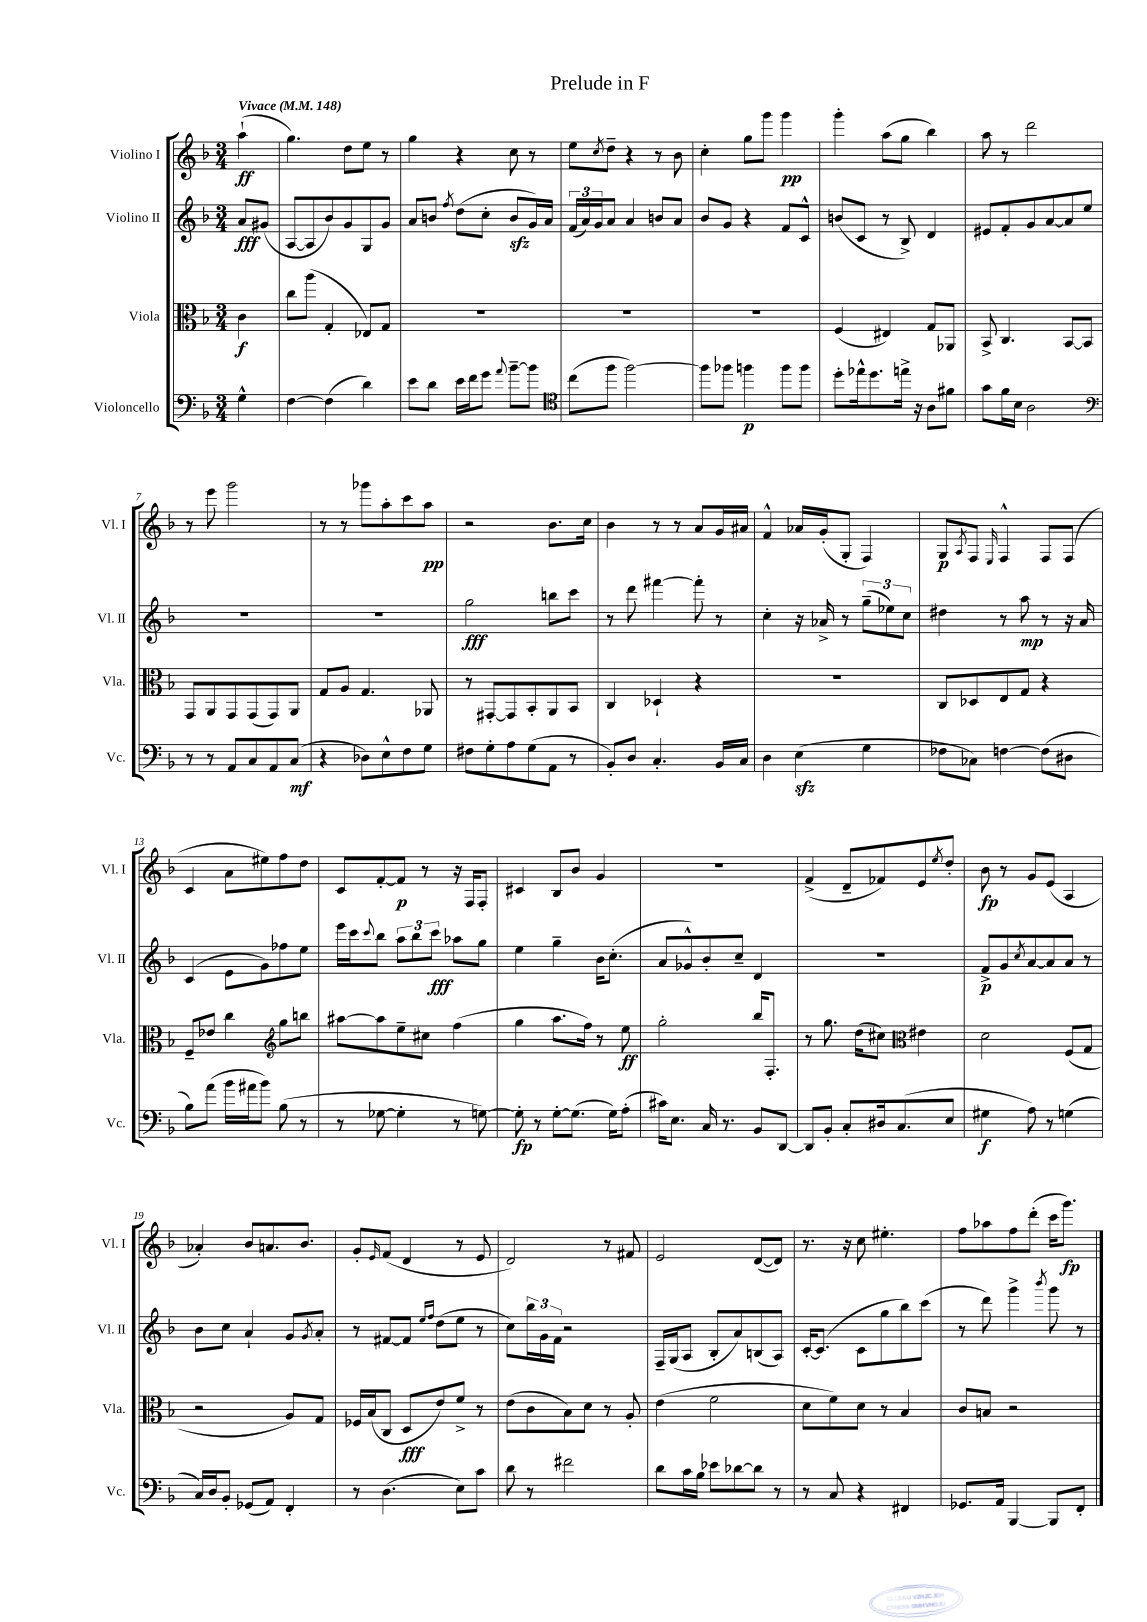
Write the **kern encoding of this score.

**kern	**kern	**kern	**kern
*staff4	*staff3	*staff2	*staff1
*clefF4	*clefC3	*clefG2	*clefG2
*k[b-]	*k[b-]	*k[b-]	*k[b-]
*M3/4	*M3/4	*M3/4	*M3/4
*MM148	*MM148	*MM148	*MM148
4G^^\	4c\	8a/L	(4aa`\
.	.	(8g#/J	.
=	=	=	=
[4F\	8cc\L	[8A/L	4.gg\)
.	(8aa\J	8A/]	.
(4F\]	4G'/	8b-/)	.
.	.	8g/	8dd\L
4d\)	8E-/L)	8G/	8ee\J
.	8G/J	8g/J	8r
=	=	=	=
8e\L	2.r	8a/L	4gg\
8d\J	.	8b/J	.
.	.	8qff/	.
16e\LL	.	(8dd\L	4r
16f\J	.	.	.
8g\J	.	8cc'\J	.
8qqa/	.	.	.
[8b-~\L	.	8b/L	8cc\
8b-\]J	.	16g/L)	8r
.	.	16a/JJ	.
=	=	=	=
*clefC4	*	*	*
(8cc\L	2.r	(24f/LL	8ee\L
.	.	24a/)	.
.	.	24g/J	.
.	.	.	8qcc/
8ff\J	.	8a/J	8dd~\J
[2ff\)	.	4a/	4r
.	.	8b/L	8r
.	.	8a/J	8b-\
=	=	=	=
8ff\]L	2.r	8b-/L	4cc'\
8ff-\J	.	8g/J	.
4ff\	.	4r	8gg\L
.	.	.	8ggg\J
8ff\L	.	8f/L	4ggg\
8ff\J	.	8c^^/J	.
=	=	=	=
8dd'\L	(4F/	(8b/L	4ggg'\
16ee-^^\k	.	8c/J	.
8.dd\	.	.	.
.	4E#/)	8r	(8aa\L
16ee^\Jk	.	8B-^/)	8gg\J
16r	.	.	.
8A\L	8G/L	4d/	4bb-\)
8f#\J	8AA-/J	.	.
=	=	=	=
8g\L	8BB-^/	8e#/L	8aa\
16f\L	4.C/	8f'/	8r
16B-\JJ	.	.	.
2A\	.	8g/	2ddd\
.	.	[8a/	.
.	[8BB-/L	8a/]	.
.	8BB-/]J	8ee/J	.
=	=	=	=
*clefF4	*	*	*
8r	8GG/L	2.r	8r
8r	8AA/	.	8eee\
8AA/L	8GG/	.	2ggg\
8C/	(8GG/	.	.
8AA/	8GG/)	.	.
(8C/J	8AA/J	.	.
=	=	=	=
4r	8G/L	2.r	8r
.	8A/J	.	8r
8D-\L)	4.G/	.	8ggg-\L
8E^^\	.	.	8aa'\
8F\	.	.	8ccc\
8G\J	8AA-/	.	8aa\J
=	=	=	=
8F#\L	8r	2gg\	2r
8G'\	[8GG#'/L	.	.
8A\	8GG#/]	.	.
(8G\	8BB-'/	.	.
8AA\J	8AA/	8bb\L	8.b-\L
8r	8BB-/J	8ccc\J	.
.	.	.	16cc\Jk
=	=	=	=
8BB-'/L)	4C/	8r	4b-\
8D/J	.	8ddd\	.
4.C'/	4D-`/	[4fff#\	8r
.	.	.	8r
.	4r	8fff#'\]	8a/L
16BB-/LL	.	8r	16g/L
16C/JJ	.	.	16a#/JJ
=	=	=	=
4D\	2.r	4cc'\	4f^^/
(4E\	.	16r	16a-/LL
.	.	16a-^/	(16g'/J
.	.	8r	8G'/J
4G\	.	(12gg~\L	4F/)
.	.	12ee-\)	.
.	.	12cc\J	.
=	=	=	=
8F-\L	8C/L	4dd#\	8G/L
.	.	.	8qA/
8C-\J)	8D-/	.	8F/J
.	.	.	16qqE/
[4F\	8E/	8r	4F^^/
.	8G/J	8aa\	.
(8F\]L	4r	8r	8F/L
8D#\J	.	16r	(8F/J
.	.	16a/	.
=	=	=	=
8B-\L)	8F~/L	(4c/	4c/
(8a\J	8e-/J	.	.
16b-\LL	4cc\	8e\L	8a\L
16a#\J	.	.	.
8b-\J)	.	8g\)	8ee#\)
*	*clefG2	*	*
(8B-\	8gg\L	8ff-\	8ff\
8r	8bb\J	8ee\J	8dd\J
=	=	=	=
8r	[8aa#\L	16eee\LL	8c/L
.	.	16ccc\J	.
.	.	8qqccc/	.
[8G-\	8aa#\]	8bb-\J	[8f'/
4G-'\]	8ee~\	12aa\L	8f/]J
.	.	12bb-\	.
.	8cc#\J	.	8r
.	.	12ccc\J	.
8r	(4ff\	8aa-\L	16r
.	.	.	16F/LK
[8G\)	.	8gg\J	8F'/J
=	=	=	=
8G'\]	4gg\	4ee\	4c#/
8r	.	.	.
[8G'\L	8.aa\L	4gg~\	8B-/L
(8.G\]J	.	.	8b-/J
.	16ff\Jk)	.	.
.	8r	16b-\LK	4g/
16G\LK)	.	(8.cc'\J	.
(8A'\J	8ee\	.	.
=	=	=	=
16c#\LK)	2gg'\	8a/L	2.r
8.E\J	.	.	.
.	.	8g-^^/)	.
16C/	.	8b-'/	.
8.r	.	.	.
.	.	8cc~/J	.
8BB-/L	16bb-/LK	4d/	.
.	8.F'/J	.	.
[8DD/J	.	.	.
=	=	=	=
8DD/]L	8r	2.r	(4f^/
8BB-'/J	8.gg\	.	.
8C'/L	.	.	8d~/L
.	(16dd\LK	.	.
16D#/k	8cc#\J)	.	8f-/)
(8.C/	.	.	.
*	*clefC3	*	*
.	4e#\	.	8e/
.	.	.	8qee/
8E/J	.	.	8dd'/J
=	=	=	=
4G#\	2d\	8f^/L	8b-\
.	.	8g/	8r
.	.	8qcc/	.
8A\)	.	[8a/	8g/L
8r	.	8a/]	(8e/J
(4G\	(8F/L	8a/J	4A/
.	8G/J	8r	.
=	=	=	=
16C/LL)	2r	8b-\L	4a-'/)
16D/J	.	.	.
8BB-'/J	.	8cc\J	.
(8GG-/L	.	4a`/	8b-/L
8AA/J)	.	.	8.a/
4FF'/	8A/L)	8g/L	.
.	.	.	8.b-/J
.	.	8qg/	.
.	8G/J	8a'/J	.
=	=	=	=
8r	16F-/LL	8r	8g'/L
.	(16B-/J	.	.
.	.	.	16qqe/
(4.D\	8C/J	[8f#/L	(8f/J
.	8D/L	8f#/]J	4d/
.	.	16qqee/LL	.
.	.	16qqff/JJ	.
.	8e/)	(8dd\L	.
8E\L)	8f^/J	8ee\J	8r
8c\J	8r	8r	8e/
=	=	=	=
8d\	(8e\L	8cc\L)	2d/)
8r	8c\	24bb-\L	.
.	.	24g\	.
.	.	24f\JJ	.
2f#\	8B-\)	2r	.
.	8d\J	.	.
.	8r	.	8r
.	8A'/	.	8f#/
=	=	=	=
8d\L	(4e\	16F~/LL	2e/
.	.	(16G/J	.
16c\L	.	8A/J	.
16B-\JJ	.	.	.
8e-\L	2f\	8B-'/L	.
[8d-\	.	8a/)	.
8d-\]J	.	(8B/	([8d/L
8r	.	8A/J)	8d/]J)
=	=	=	=
8r	8d\L	[16c'/LK	8.r
.	.	(8.c/]J	.
8C/	8f\)	.	.
.	.	.	16r
4r	8d\J	8c\L	8cc\
.	8r	8gg\	4.ee#'\
4FF#/	4B-/	8bb-\)	.
.	.	(8ccc\J	.
=	=	=	=
8.GG-/L	8c/L	8r	8ff\L
.	8B/J	8ddd\)	8aa-\
16AA/Jk	.	.	.
[4BBB-/	2r	4ggg^\	8ff\
.	.	.	(8ddd'\J
.	.	8qbbb-/	.
8BBB-/]L	.	8ggg\	16ccc\LK
.	.	.	8.ggg\J)
8FF'/J	.	8r	.
==	==	==	==
*-	*-	*-	*-
